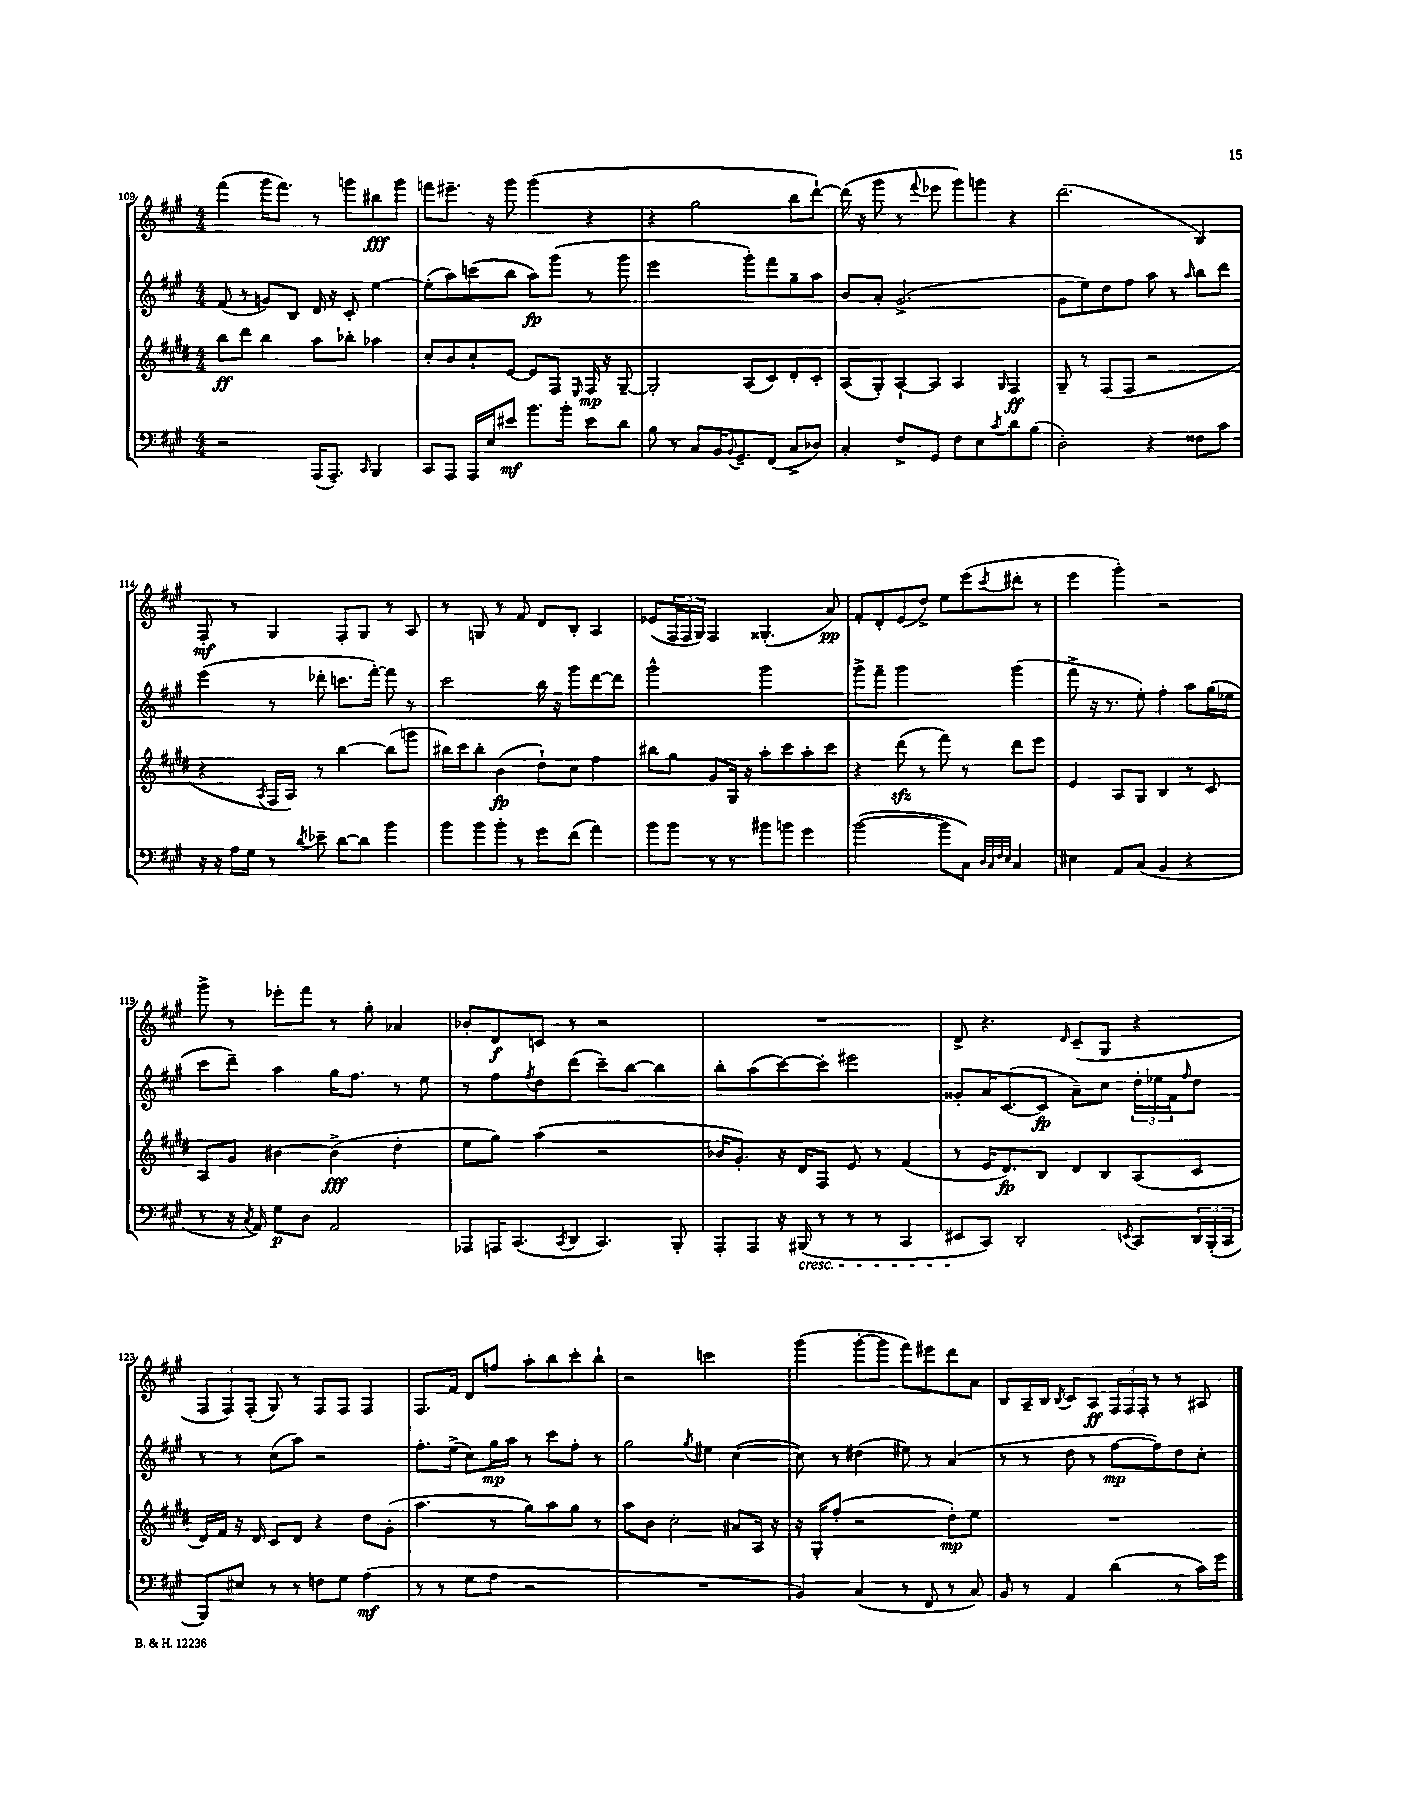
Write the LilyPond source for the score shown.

<<
\new StaffGroup <<
\new Staff = "s0" {
    \clef treble \key a \major \numericTimeSignature \time 4/4
    fis'''4( gis'''16 fis'''8.) r8 g'''8 bis''8\fff g'''8 |
    f'''8 eis'''8.-- r16 gis'''8 gis'''4( r4 |
    r4 gis''2 b''8 d'''8~-!) |
    d'''16( r16 gis'''8 r8 \appoggiatura { fis'''8 } ees'''8 gis'''8) g'''8 r4 |
    d'''2.( b4) |
    fis8-.\mf r8 gis4 fis8-. gis8 r8 a8 |
    r8 g8 r8 fis'8 d'8 b8-. a4 |
    ees'8( \tuplet 3/2 { fis16 fis16 gis16) } fis4 gisis4.-.( a'8\pp) |
    fis'8-. d'8-. e'8( d''8->) e''8 e'''8( \acciaccatura { cis'''8 } dis'''8-. r8 |
    e'''4 gis'''4-.) r2 |
    gis'''8-> r8 ees'''8-. fis'''8 r8 gis''8-. aes'4 |
    bes'8-. d'8\f c'8 r8 r2 |
    R1 |
    d'8-> r4. \grace { d'16 } cis'8--( gis8 r4 |
    \tuplet 3/2 { fis8 fis8) fis8-.( } gis8) r8 fis8 fis8 fis4 |
    fis8. fis'16 d'8 f''8 a''8-. b''8 cis'''8-. b''8-! |
    r2 c'''2 |
    gis'''4( gis'''8~-. gis'''8 fis'''8) eis'''8 d'''8 a'8 |
    b8 a16-- b16 \acciaccatura { b8 } cis'8 a8\ff \tuplet 3/2 { fis16 fis16 fis16-. } r8 r8 ais8 \bar "|." |
}
\new Staff = "s1" {
    \clef treble \key a \major \numericTimeSignature \time 4/4
    fis'8( r8 g'8) b8 d'16 r16 cis'8-. e''4~ |
    e''8-.( a''8) c'''8( b''8 a''8\fp) gis'''8( r8 gis'''8 |
    e'''2 gis'''8-.) fis'''8 gis''8-- a''8 |
    b'8 a'8-. gis'2.->( |
    gis'8 e''8) d''8 fis''8 a''8 r8 \grace { a''16 } b''8 d'''8 |
    e'''4( r8 des'''8-. c'''8. fis'''16~-.) fis'''8 r8 |
    cis'''2 b''16 r16 gis'''8 d'''8~ d'''8 |
    gis'''2-^ gis'''2 |
    gis'''8-> fis'''8-- gis'''2 gis'''4( |
    fis'''8-> r16 r8. e''8-.) fis''4-. a''8 gis''16( ees''16 |
    cis'''8 d'''8--) a''4 gis''16 fis''8. r8 e''8 |
    r8 fis''8 \acciaccatura { fis''8 } d''8 d'''8( cis'''8--) b''8~ b''4 |
    b''8-. a''8( cis'''8~) cis'''8-. eis'''2 |
    gisis'8-. a'16 cis'8.~( cis'8\fp a'8--) cis''8 \tuplet 3/2 { d''16-. ees''16 fis'16 } \grace { fis''16 } d''8 |
    r8 r8 cis''8( a''8) r2 |
    fis''8.-. e''16->( cis''8) gis''16\mp a''16 r8 cis'''8 fis''8-. r8 |
    gis''2 \acciaccatura { gis''8 } eis''4 cis''4~( |
    cis''8) r8 dis''4( eis''8) r8 a'4( |
    r8 r8 d''8 r8 fis''8~\mp fis''8) d''8 cis''8-. \bar "|." |
}
\new Staff = "s2" {
    \clef treble \key e \major \numericTimeSignature \time 4/4
    b''8\ff dis'''8 b''4 a''8 bes''8-. aes''4 |
    cis''8-. b'8 cis''8-! e'8~ e'8 fis8 \grace { e16 } fis16\mp r16 gis8~-- |
    gis2-. a8( cis'8) dis'8-. cis'8-. |
    a8( gis8-.) a8~-! a8 a4 \grace { gis16 } fis4\ff |
    gis8-- r8 fis8( fis8 r2 |
    r4 \acciaccatura { a8 } fis16 a16) r8 b''4~ b''8( g'''8 |
    bis''16) cis'''16 bis''8-. b'4\fp( dis''8-!) cis''8 fis''4 |
    bis''8 gis''8 gis'8 gis16 r16 a''8-. cis'''8 a''8-. cis'''8 |
    r4 dis'''8\sfz( r8 fis'''8) r8 dis'''8 e'''8 |
    e'4 a8 gis8 b4 r8 cis'8 |
    a8 gis'8 bis'4~ bis'4->\fff( dis''4-. |
    e''8 gis''8) a''4( r2 |
    bes'16 gis'8.-.) r16 dis'16 fis8 e'8 r8 fis'4( |
    r8 e'16 dis'8.\fp) b8 dis'8 b8 a8( cis'8 |
    dis'16) fis'16 r16 dis'16 cis'8 dis'8 r4 dis''8 gis'8-.( |
    a''4. r8 gis''8) a''8 gis''8 r8 |
    a''8 b'8 cis''2-. ais'8 a16 r16 |
    r16 gis16-. fis''8-.( r2 dis''8-.\mp) e''8 |
    R1 \bar "|." |
}
\new Staff = "s3" {
    \clef bass \key a \major \numericTimeSignature \time 4/4
    r2 a,,16( a,,8.--) \grace { cis,16 } b,,4 |
    cis,8 a,,8 a,,16 e16 eis'8\mf b'8. b'16-. eis'8 d'8 |
    b8 r8 cis8 b,16 \appoggiatura { b,8 } gis,8.-- fis,8( cis8-> des8) |
    cis4-. fis8-> gis,8 fis8 e8 \acciaccatura { cis'8 } d'8 b8( |
    d2-.) r4 fisis8 cis'8 |
    r16 r16 a16 gis16 r8 \acciaccatura { d'8 } ees'8-- d'8~ d'8 b'4 |
    b'8 b'8 b'8-. r8 gis'8 fis'8( a'4) |
    b'8 b'8 r8 r8 bis'8 b'8 gis'4 |
    b'2~( b'8 cis8) \grace { d32 cis32 fis32 e32 } cis4 |
    eis4 a,8 cis8( b,4 r4 |
    r8 r16 \acciaccatura { cis8 } a,16) gis8\p d8 a,2 |
    aes,,8 a,,16 cis,8.( \acciaccatura { cis,8 } d,8 cis,4.) b,,8-. |
    a,,8-. a,,8 r16 bis,,16\cresc( r8 r8 r8 cis,4 |
    eis,8\! cis,8) d,2-. \acciaccatura { e,8 } cis,8 \tuplet 3/2 { d,16 b,,16-.( cis,16 } |
    b,,8) eis8 r8 r8 f8 gis8 a4\mf( |
    r8 r8 gis8 a8 r2 |
    R1 |
    b,4) cis4( r8 fis,8 r8 cis8) |
    b,8 r8 a,4 d'4( r8 cis'16) gis'16 \bar "|." |
}
>>
>>
\layout { \context { \Score currentBarNumber = #109 } }
